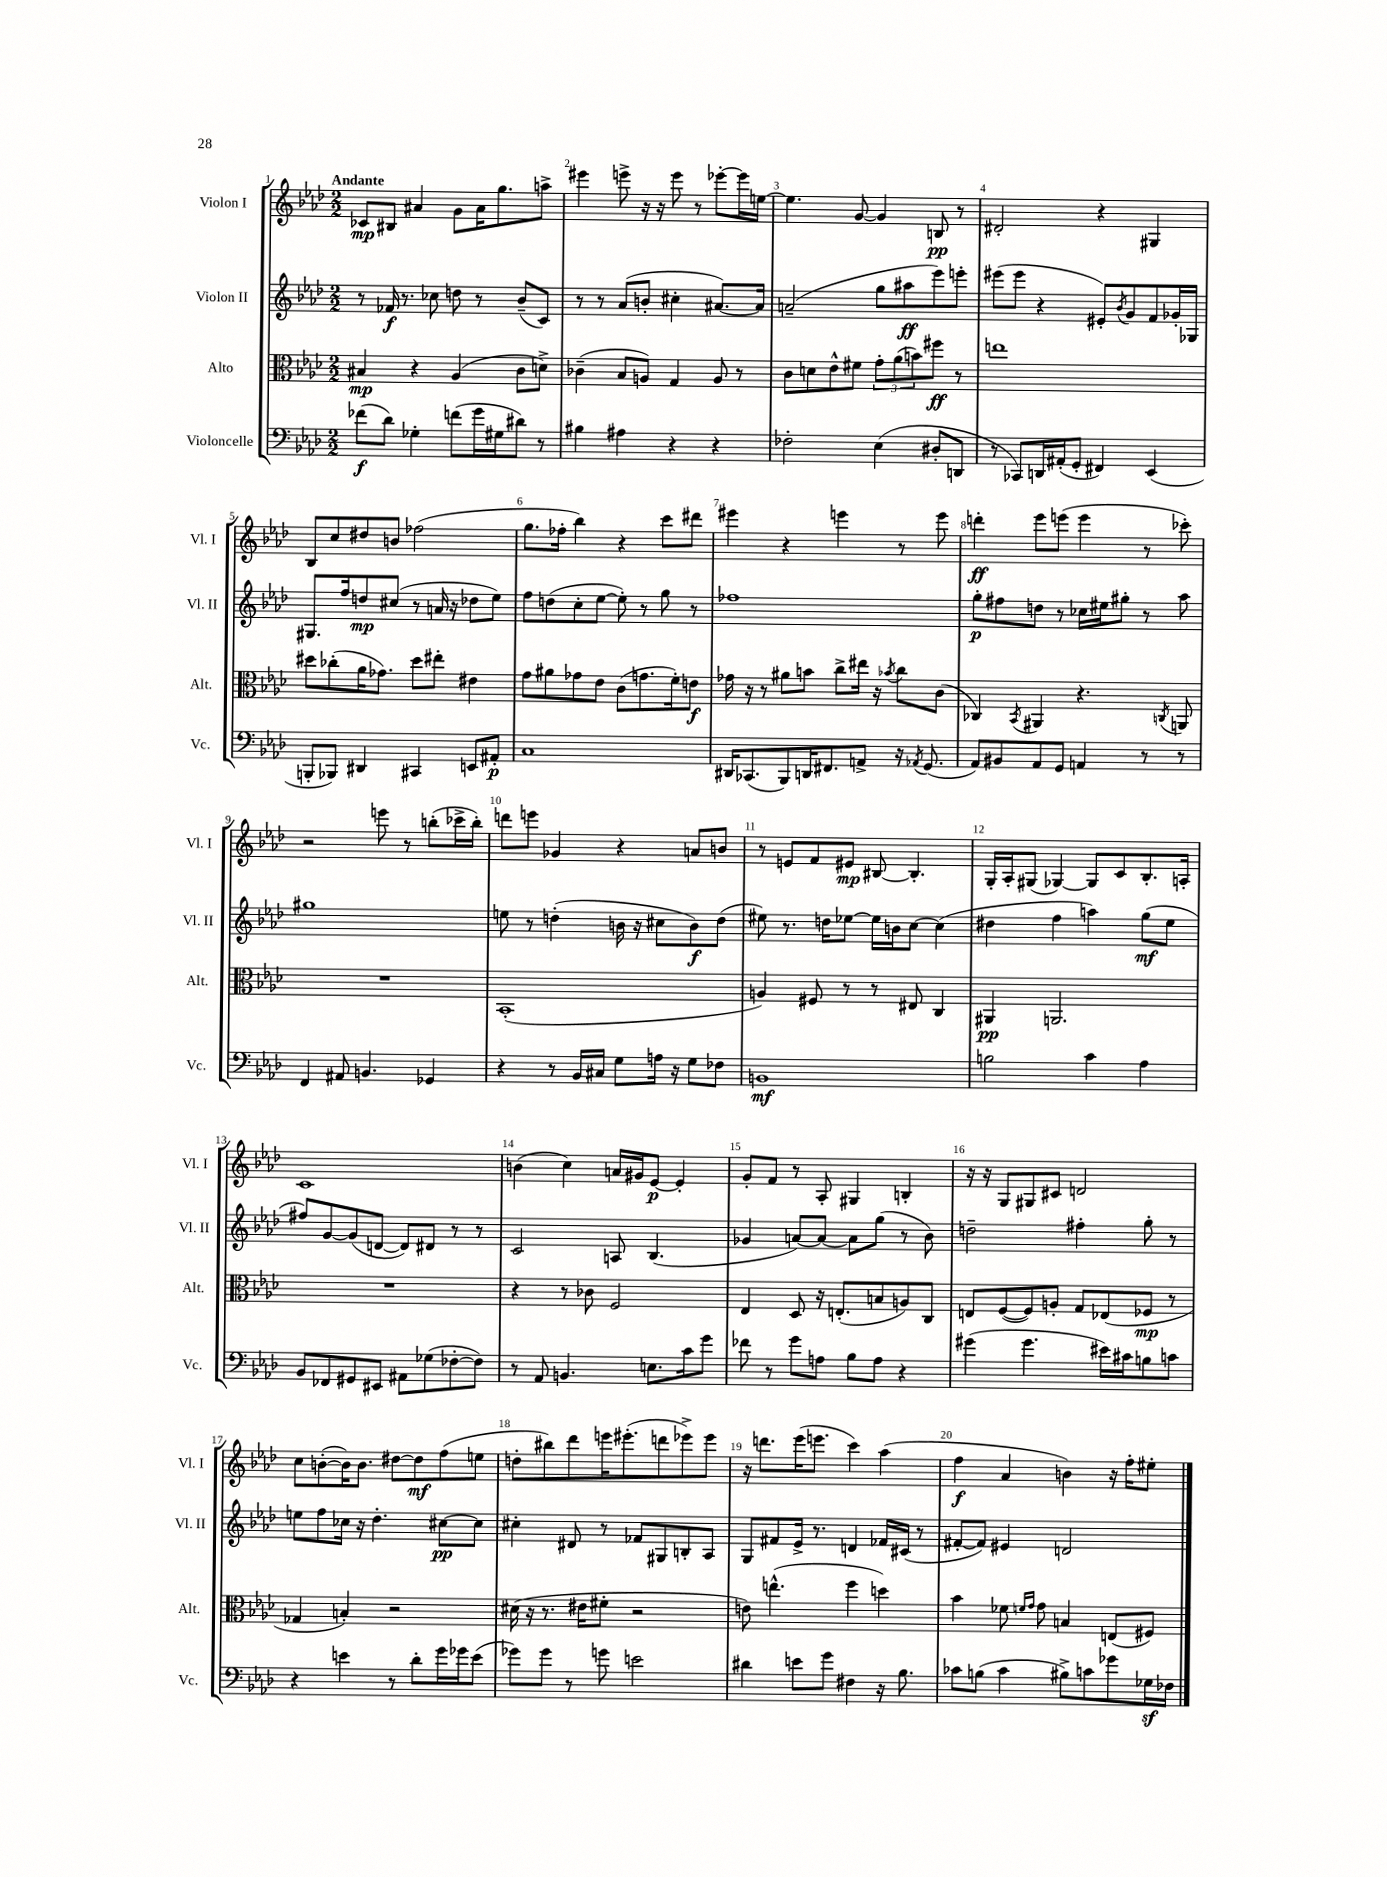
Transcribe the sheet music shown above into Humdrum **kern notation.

**kern	**dynam	**kern	**dynam	**kern	**dynam	**kern	**dynam
*part4	*part4	*part3	*part3	*part2	*part2	*part1	*part1
*staff4	*staff4	*staff3	*staff3	*staff2	*staff2	*staff1	*staff1
*I"Violoncelle	*	*I"Alto	*	*I"Violon II	*	*I"Violon I	*
*I'Vc.	*	*I'Alt.	*	*I'Vl. II	*	*I'Vl. I	*
*clefF4	*	*clefC3	*	*clefG2	*	*clefG2	*
*k[b-e-a-d-]	*	*k[b-e-a-d-]	*	*k[b-e-a-d-]	*	*k[b-e-a-d-]	*
*M2/2	*	*M2/2	*	*M2/2	*	*M2/2	*
=1	=1	=1	=1	=1	=1	=1	=1
!	!	!	!	!	!	!LO:TX:a:B:t=Andante	!
(8f-X\L	f	4B#X/	mp	8r	.	8c-X/L	mp
8d-\J)	.	.	.	16f-X/	f	8B#X/J	.
.	.	.	.	8.r	.	.	.
4G-X'\	.	4r	.	.	.	4a#X/	.
.	.	.	.	8cc-X\	.	.	.
(8fn\L	.	(4A-/	.	8ddn\	.	8g\L	.
16g\L	.	.	.	8r	.	16a#\K	.
16G#X\J	.	.	.	.	.	8.gg\	.
8d#X\J)	.	8c\L	.	(8b-~/L	.	.	.
8r	.	8dn^\J)	.	8c/J)	.	8aan^\J	.
=2	=2	=2	=2	=2	=2	=2	=2
4B#X\	.	(4c-X~\	.	8r	.	4eee#X\	.
.	.	.	.	8r	.	.	.
4A#X\	.	8B-/L	.	(8a-/L	.	8eeen^\	.
.	.	8An/J)	.	8bn'/J	.	16r	.
.	.	.	.	.	.	16r	.
4r	.	4G/	.	4cc#X'\	.	8eee\	.
.	.	.	.	.	.	8r	.
4r	.	8A/	.	[8.a#X/L)	.	[8eee-X'\L	.
.	.	8r	.	.	.	16eee-\L]	.
.	.	.	.	16a#/Jk]	.	[16een\JJ	.
=3	=3	=3	=3	=3	=3	=3	=3
2F-X'\	.	8c\L	.	(2an~/	.	4.ee\]	.
.	.	8dn\	.	.	.	.	.
.	.	8e-^^\	.	.	.	.	.
.	.	8f#X\J	.	.	.	[8g/	.
(4E-\	.	12g'\L	.	8gg\L	.	4g/]	.
.	.	(12a-\	.	.	.	.	.
.	.	.	.	8aa#X\	ff	.	.
.	.	12bn\)	.	.	.	.	.
8D#X'/L	.	8ff#X\J	ff	8eee-\)	.	8Bn/	pp
8DDn/J	.	8r	.	8eeen'\J	.	8r	.
=4	=4	=4	=4	=4	=4	=4	=4
8r	.	1een	.	(8eee#X\L	.	2d#X'/	.
8CC-X/L)	.	.	.	8eee#\J	.	.	.
16DDn/L	.	.	.	4r	.	.	.
(16AA#X'/J	.	.	.	.	.	.	.
8GG'/J	.	.	.	.	.	.	.
4FF#X/)	.	.	.	8e#X'/L)	.	4r	.
.	.	.	.	8qb-/	.	.	.
.	.	.	.	8g/	.	.	.
(4EE-/	.	.	.	8f/	.	4G#X/	.
.	.	.	.	16g-X'/L	.	.	.
.	.	.	.	16G-X/JJ	.	.	.
!!LO:LB:g=z
=5	=5	=5	=5	=5	=5	=5	=5
8BBBn'/L	.	8dd#X\L	.	8.G#X/L	.	8B-/L	.
8BBB-X/J)	.	(8cc-X'\	.	.	.	8cc/	.
.	.	.	.	16ff/k	.	.	.
4DD#X/	.	16a-\K	.	8ddn/	mp	8dd#X/	.
.	.	8.g-X\J)	.	.	.	.	.
.	.	.	.	(8cc#X/J	.	8bn/J	.
4CC#X/	.	8dd#\L	.	8r	.	(2ff-X\	.
.	.	8ee#X'\J	.	16an/	.	.	.
.	.	.	.	16r	.	.	.
8EEn/L	.	4e#X\	.	8dd-X\L	.	.	.
8AA#X'/J	p	.	.	8ee-\J)	.	.	.
=6	=6	=6	=6	=6	=6	=6	=6
1C	.	8g\L	.	8ff\L	.	8.gg\L	.
.	.	8a#X\	.	(8ddn\	.	.	.
.	.	.	.	.	.	16ff-X'\Jk	.
.	.	8g-X\	.	8cc'\	.	4bb-\)	.
.	.	8e-\J	.	[8ee-\J	.	.	.
.	.	(8c\L	.	8ee-'\])	.	4r	.
.	.	8.gn\	.	8r	.	.	.
.	.	.	.	8gg\	.	8ccc\L	.
.	.	16f'\k)	.	.	.	.	.
.	.	8en\J	f	8r	.	8ddd#X\J	.
=7	=7	=7	=7	=7	=7	=7	=7
16DD#X/KL	.	16g-X\	.	1ff-X	.	4eee#X\	.
(8.CC-X/	.	16r	.	.	.	.	.
.	.	8r	.	.	.	.	.
8BBB-/)	.	8a#X\L	.	.	.	4r	.
16DDn/K	.	8bn\J	.	.	.	.	.
8.FF#X/	.	.	.	.	.	.	.
.	.	8cc^\L	.	.	.	4eeen\	.
8AAn^/J	.	16ee#X\Jk	.	.	.	.	.
.	.	16r	.	.	.	.	.
.	.	8qb-X/	.	.	.	.	.
16r	.	8cc\L	.	.	.	8r	.
8qAA-X/	.	.	.	.	.	.	.
(8.GG/	.	.	.	.	.	.	.
.	.	(8c\J	.	.	.	8eee\	.
=8	=8	=8	=8	=8	=8	=8	=8
8AA-/L)	.	4C-X/)	.	8gg'\L	p	4dddn'\	ff
8BB#X/	.	.	.	8ff#X\	.	.	.
.	.	8qBB-/	.	.	.	.	.
8AA-/	.	4AA#X/	.	8ddn\J	.	8eee-\L	.
8GG/J	.	.	.	8r	.	(8eeen\J	.
4AAn/	.	4.r	.	16cc-X\LL	.	4eee\	.
.	.	.	.	16ee#X\J	.	.	.
.	.	.	.	8gg#X'\J	.	.	.
8r	.	.	.	8r	.	8r	.
.	.	8qCn/	.	.	.	.	.
8r	.	8AAn/	.	8aa-\	.	8ccc-X'\)	.
!!LO:LB:g=z
=9	=9	=9	=9	=9	=9	=9	=9
4FF/	.	1r	.	1gg#X	.	2r	.
8AA#X/	.	.	.	.	.	.	.
4.BBn/	.	.	.	.	.	.	.
.	.	.	.	.	.	8eeen\	.
.	.	.	.	.	.	8r	.
4GG-X/	.	.	.	.	.	(8bbn'\L	.
.	.	.	.	.	.	16ccc-X^\L	.
.	.	.	.	.	.	16bb'\JJ)	.
=10	=10	=10	=10	=10	=10	=10	=10
4r	.	(1BB-'	.	8een\	.	8dddn\L	.
.	.	.	.	8r	.	8eeen\J	.
8r	.	.	.	(4ddn'\	.	4g-X/	.
16BB-/LL	.	.	.	.	.	.	.
16C#X/JJ	.	.	.	.	.	.	.
8G\L	.	.	.	16bn\	.	4r	.
.	.	.	.	16r	.	.	.
16An\Jk	.	.	.	8cc#X\L	.	.	.
16r	.	.	.	.	.	.	.
8G\L	.	.	.	8b\)	f	8an/L	.
8F-X\J	.	.	.	(8dd\J	.	8bn/J	.
=11	=11	=11	=11	=11	=11	=11	=11
1BBn	mf	4An/)	.	8ee#X\)	.	8r	.
.	.	.	.	8.r	.	8en/L	.
.	.	8F#X/	.	.	.	8f/	.
.	.	.	.	16ddn\KL	.	.	.
.	.	8r	.	[8ee-X\J	.	8e#X/J	mp
.	.	8r	.	16ee-\LL]	.	[8B#X/	.
.	.	.	.	16bn\J	.	.	.
.	.	8E#X/	.	[8cc\J	.	4.B#'/]	.
.	.	4C/	.	(4cc\]	.	.	.
=12	=12	=12	=12	=12	=12	=12	=12
2Bn\	.	4AA#X/	pp	4dd#X\	.	16G'/LL	.
.	.	.	.	.	.	16A-'/J	.
.	.	.	.	.	.	(8G#X/J	.
.	.	2.AAn/	.	4ff\	.	[4G-X/)	.
4c\	.	.	.	4aan\)	.	8G-/L]	.
.	.	.	.	.	.	8c/	.
4A-\	.	.	.	(8gg\L	mf	8.B-'/	.
.	.	.	.	8ee-\J	.	.	.
.	.	.	.	.	.	16An'/Jk	.
!!LO:LB:g=z
=13	=13	=13	=13	=13	=13	=13	=13
8BB-/L	.	1r	.	8ff#X/L)	.	1c	.
8FF-X/	.	.	.	[8g/	.	.	.
8GG#X/	.	.	.	(8g/]	.	.	.
8EE#X/J	.	.	.	[8dn/J	.	.	.
8AA#X\L	.	.	.	8d/L])	.	.	.
(8G-X\	.	.	.	8d#X/J	.	.	.
[8F-X'\	.	.	.	8r	.	.	.
8F-\J])	.	.	.	8r	.	.	.
=14	=14	=14	=14	=14	=14	=14	=14
8r	.	4r	.	2c/	.	(4bn\	.
8AA-/	.	.	.	.	.	.	.
4.BBn/	.	8r	.	.	.	4cc\)	.
.	.	8c-X\	.	.	.	.	.
.	.	2F/	.	8An/	.	16an/LL	.
.	.	.	.	.	.	16g#X/J	.
8.En\L	.	.	.	(4.B-/	.	[8e-/J	p
.	.	.	.	.	.	4e-'/]	.
16c\k	.	.	.	.	.	.	.
8g\J	.	.	.	.	.	.	.
=15	=15	=15	=15	=15	=15	=15	=15
8f-X\	.	4E-/	.	4g-X/	.	8g'/L	.
8r	.	.	.	.	.	8f/J	.
8g\L	.	8D-/	.	[8an/L)	.	8r	.
8An\J	.	16r	.	8a/J_	.	8A-'/	.
.	.	(8.En'/L	.	.	.	.	.
8B-\L	.	.	.	8a\L]	.	4G#X/	.
8A\J	.	8Bn/	.	(8gg\J	.	.	.
4r	.	8An/)	.	8r	.	4Bn'/	.
.	.	8C/J	.	8b-\)	.	.	.
=16	=16	=16	=16	=16	=16	=16	=16
(4g#X\	.	8En/L	.	2ddn~\	.	16r	.
.	.	.	.	.	.	16r	.
.	.	([8F/	.	.	.	8G/L	.
4.g#\	.	8F/])	.	.	.	8G#X/	.
.	.	8An'/J	.	.	.	8c#X/J	.
.	.	8G/L	.	4ff#X'\	.	2dn/	.
16e#X\LL)	.	(8E-X/	.	.	.	.	.
16c#X\J	.	.	.	.	.	.	.
8Bn\	.	8F-X/J	mp	8gg'\	.	.	.
8cn\J	.	8r	.	8r	.	.	.
!!LO:LB:g=z
=17	=17	=17	=17	=17	=17	=17	=17
4r	.	4G-X/	.	8een\L	.	8cc\L	.
.	.	.	.	8ff\	.	([8bn'\	.
4en\	.	4Bn'/)	.	16cc-X\Jk	.	16b\K])	.
.	.	.	.	16r	.	8.b\J	.
.	.	.	.	4.dd-'\	.	.	.
8r	.	2r	.	.	.	[8dd#X\L	.
8d-'\L	.	.	.	.	.	8dd#\]	mf
16g\L	.	.	.	[8cc#X\L	pp	(8ff\	.
16g-X\J	.	.	.	.	.	.	.
(8e\J	.	.	.	8cc#\J]	.	8een\J	.
=18	=18	=18	=18	=18	=18	=18	=18
8g-X\L)	.	(16d#X\	.	4cc#X'\	.	8ddn'\L	.
.	.	16r	.	.	.	.	.
8g-\J	.	8.r	.	.	.	8bb#X\)	.
8r	.	.	.	8d#X/	.	8ddd-\	.
.	.	16e#X\KL	.	.	.	.	.
8gn\	.	8f#X'\J	.	8r	.	16eeen\K	.
.	.	.	.	.	.	(8.eee#X'\	.
2en\	.	2r	.	8f-X/L	.	.	.
.	.	.	.	8G#X/	.	8dddn\	.
.	.	.	.	8Bn'/	.	8eee-X^\)	.
.	.	.	.	8A-/J	.	8eee-\J	.
=19	=19	=19	=19	=19	=19	=19	=19
4d#X\	.	8en\)	.	8G/L	.	16r	.
.	.	.	.	.	.	8.dddn\L	.
.	.	(4.een^^\	.	8f#X/	.	.	.
8en\L	.	.	.	16e-^/Jk	.	(16eee-\K	.
.	.	.	.	8.r	.	8.eeen\J	.
8g\J	.	.	.	.	.	.	.
4F#X\	.	4ff\	.	4dn/	.	4ccc\)	.
16r	.	4ddn\)	.	16f-X/LL	.	(4aa-\	.
8.B-\	.	.	.	(16c#X/JJ	.	.	.
.	.	.	.	8r	.	.	.
=20	=20	=20	=20	=20	=20	=20	=20
8c-X\L	.	4b-\	.	[8f#X'/L	.	4ff\	f
(8Bn\J	.	.	.	8f#/J])	.	.	.
4c-\	.	8f-X\	.	4e#X/	.	4a-/	.
.	.	16qqfn/LL	.	.	.	.	.
.	.	16qqg/JJ	.	.	.	.	.
.	.	8g\	.	.	.	.	.
8B#X^\L)	.	4Bn/	.	2dn/	.	4bn\)	.
8cn\	.	.	.	.	.	.	.
8g-X\	.	(8En/L	.	.	.	16r	.
.	.	.	.	.	.	16ff'\KL	.
16G-Xz\L	.	8F#X/J)	.	.	.	8ee#X'\J	.
16F-X\JJ	.	.	.	.	.	.	.
==	==	==	==	==	==	==	==
*-	*-	*-	*-	*-	*-	*-	*-
